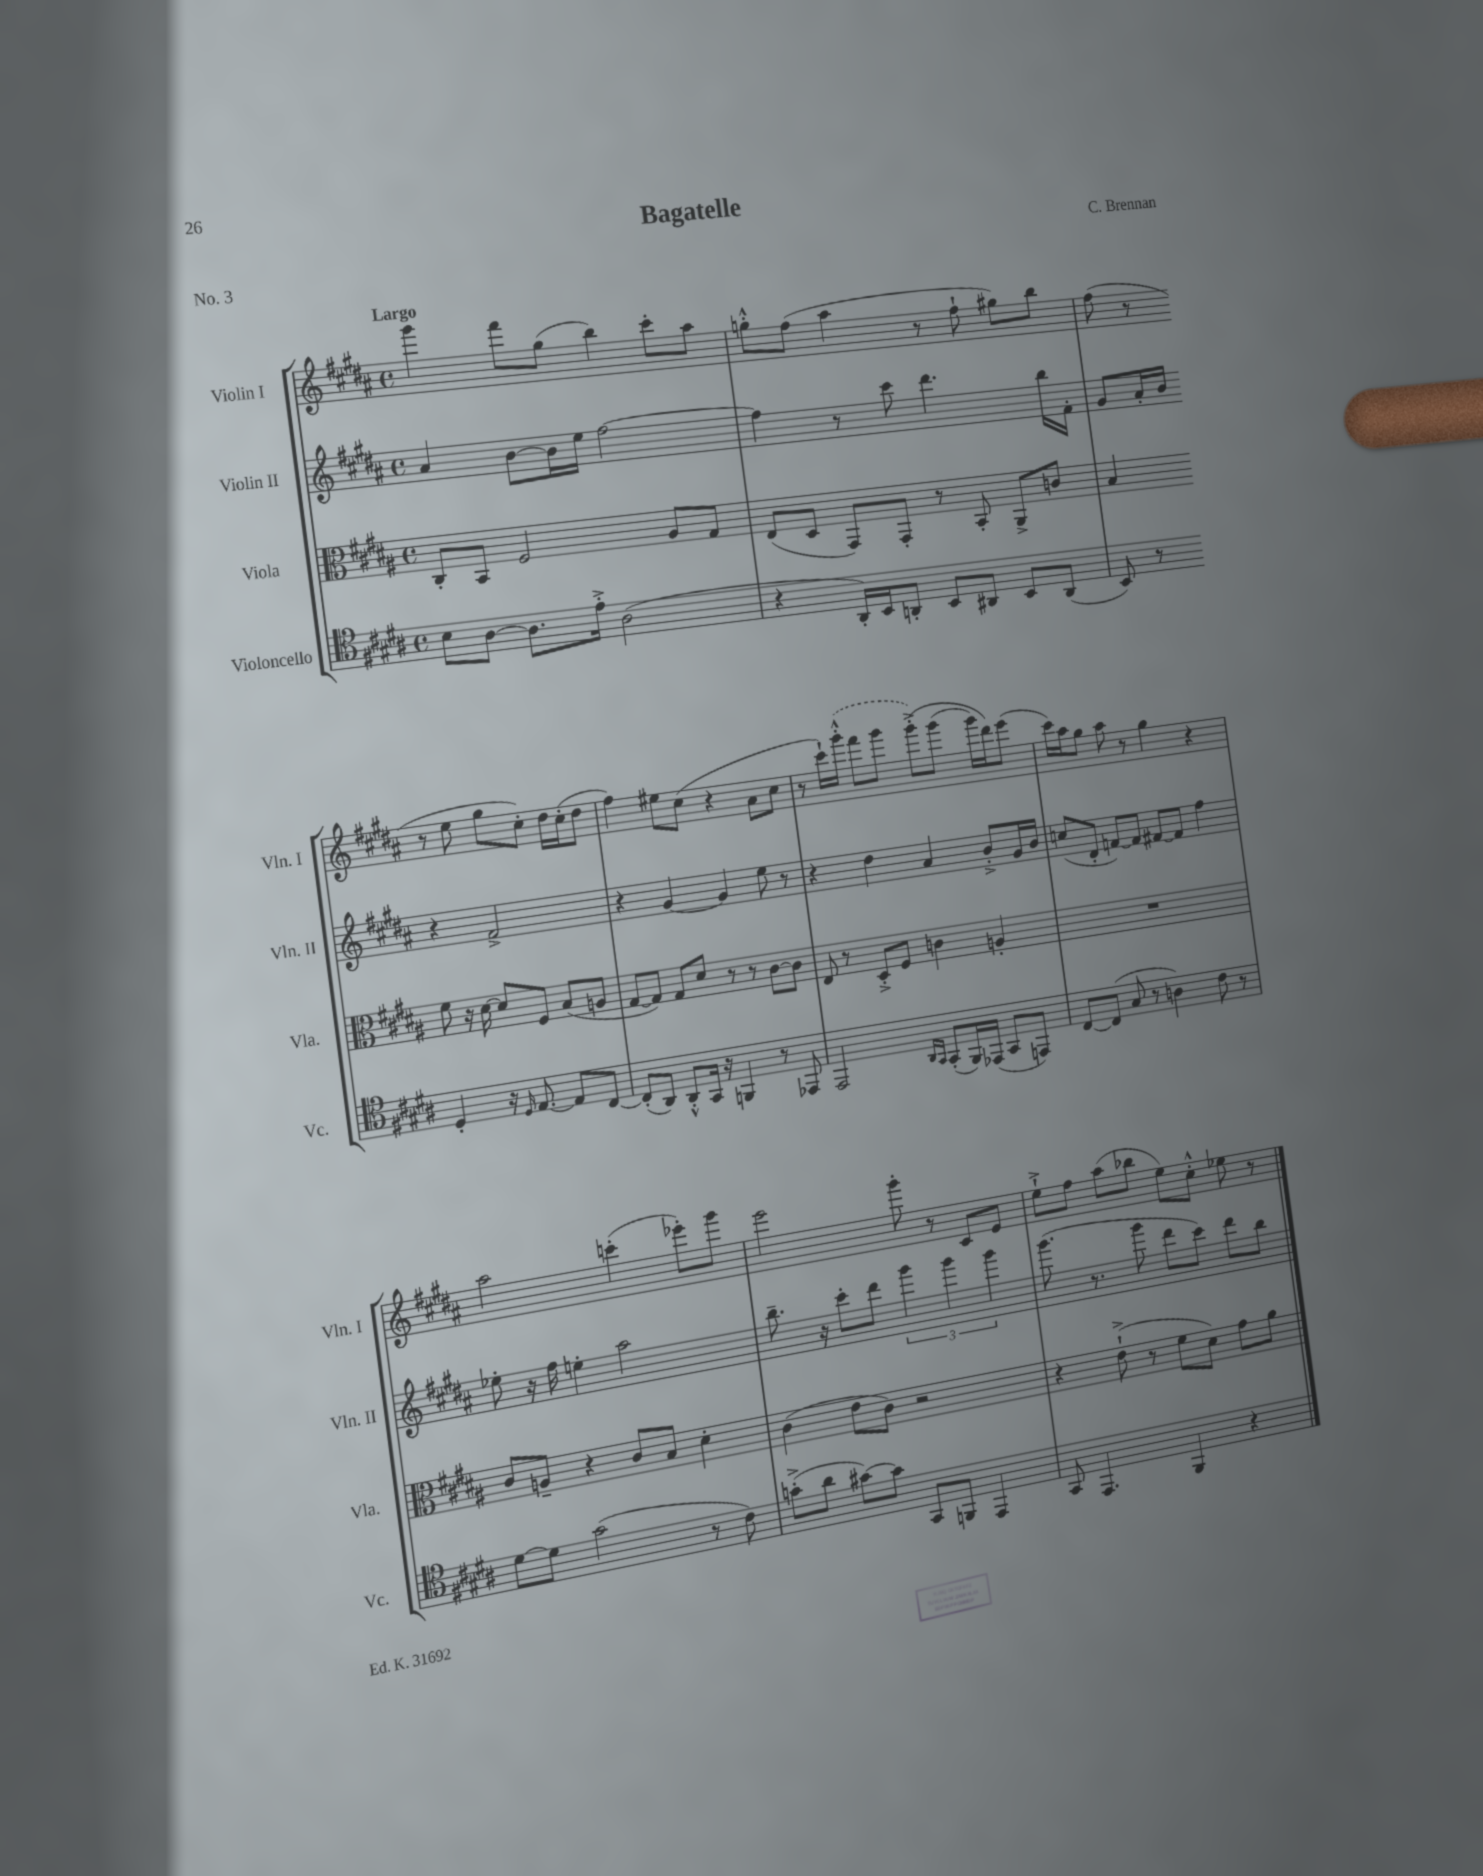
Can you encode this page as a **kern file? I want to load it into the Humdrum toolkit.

**kern	**kern	**kern	**kern
*part4	*part3	*part2	*part1
*staff4	*staff3	*staff2	*staff1
*I"Violoncello	*I"Viola	*I"Violin II	*I"Violin I
*I'Vc.	*I'Vla.	*I'Vln. II	*I'Vln. I
*clefC4	*clefC3	*clefG2	*clefG2
*k[f#c#g#d#a#]	*k[f#c#g#d#a#]	*k[f#c#g#d#a#]	*k[f#c#g#d#a#]
*M4/4	*M4/4	*M4/4	*M4/4
*met(c)	*met(c)	*met(c)	*met(c)
=1	=1	=1	=1
!	!	!	!LO:TX:a:B:t=Largo
8B\L	8C#'/L	4a#/	4ggg#\
[8A#\J	8BB/J	.	.
8.A#\L]	2F#/	[8b\L	8fff#\L
.	.	16b\L]	(8gg#\J
16e'^\Jk	.	16ee\JJ	.
(2A#\	.	[2ff#\	4bb\)
.	8A#/L	.	8ccc#'\L
.	8G#/J	.	8aa#\J
=2	=2	=2	=2
4r	(8E/L	4ff#\]	8ggn'^^\L
.	8D#/J	.	(8ff#\J
16AA#'/LL)	8GG#/L)	8r	4aa#\
16BB/J	.	.	.
8AAn'/J	8GG#'/J	8ccc#\	.
8BB/L	8r	4.ddd#\	8r
8AA#X/J	8BB'/	.	8ff#`\
8BB/L	8AA#^/L	.	8gg#X\L)
(8AA#/J	8cn/J	16bb\LL	8bb\J
.	.	16f#'\JJ	.
=3	=3	=3	=3
8BB/)	4B/	8g#/L	(8ff#\
8r	.	16a#'/L	8r
.	.	16b/JJ	.
4D#'/	8f#\	4r	8r
.	16r	.	8ee\
.	[16d#\	.	.
16r	8d#/L]	2f#^/	8gg#\L
16qqD#/	.	.	.
[8.E/	.	.	.
.	8F#/J	.	8cc#'\J)
8E/L]	(8B/L	.	16dd#\LL
.	.	.	(16cc#'\J
[8C#/J	8An/J	.	8dd#\J
!!LO:LB:g=z
=4	=4	=4	=4
(8C#'/L]	[8G#/L	4r	4ff#\)
8AA#/J)	8G#/J])	.	.
8AA#'^^/L	8G#/L	[4g#/	8ee#X\L
16GG#/Jk	8d#/J	.	(8cc#\J
16r	.	.	.
4FFn/	8r	4g#/]	4r
.	8r	.	.
8r	[8c#\L	8ee\	8a#\L
8EE-X/	8c#\J]	8r	8cc#\J
=5	=5	=5	=5
2EE/	8E/	4r	8r
.	8r	.	16ccc#`\LL)
.	.	.	(16ggg#'^^\JJ
.	8D#'^/L	4dd#\	8fff#\L
.	8F#/J	.	8ggg#\J
16qqAA#/LL	.	.	.
16qqGG#/JJ	.	.	.
(8GG#'/L	4cn\	4a#/	(8ggg#'^\L)
16FF#/L)	.	.	(8ggg#\J
(16EE-X/JJ	.	.	.
8GG#/L	4An'/	8b'^/L	16ggg#\LL)
.	.	.	16ddd#\J)
8EEn/J)	.	16g#/L	(8eee\J
.	.	16b/JJ	.
=6	=6	=6	=6
[8C#/L	1r	(8ccn/L	16ccc#\LL)
.	.	.	16aa#\J
(8C#/J]	.	8d#'/J	8gg#\J
8G#/	.	[8fn/L)	8aa#\
8r	.	8f/J]	8r
4An\)	.	[8f#X/L	4gg#\
.	.	8f#/J]	.
8c#\	.	4ff#\	4r
8r	.	.	.
!!LO:LB:g=z
=7	=7	=7	=7
[8d#\L	8c#/L	8ee-X'\	2aa#\
8d#\J]	8An~/J	16r	.
.	.	16ff#\	.
(2g#\	4r	4een'\	.
.	8c#/L	2aa#\	(4cccn'\
.	8B/J	.	.
8r	4d#'\	.	8eee-X'\L)
8c#\)	.	.	8ggg#\J
=8	=8	=8	=8
(8gn'^\L	(4c#\	8.bb~\	2eee\
8a#\J	.	.	.
.	.	16r	.
[8g#X\L)	8e\L	8ccc#'\L	.
8g#\J]	8c#\J)	8ddd#\J	.
8GG#/L	2r	6ggg#\	8ggg#'\
8FFn/J	.	.	8r
.	.	6ggg#\	.
4EE/	.	.	8c#/L
.	.	6ggg#\	.
.	.	.	8e/J
=9	=9	=9	=9
8GG#/	4r	(8.ggg#\	8ee`^\L
4.EE/	.	.	8ff#\J
.	.	8.r	.
.	(8e`^\	.	(8aa#\L
.	8r	8ggg#\	8bb-X\J
4FF#/	8f#\L	8ddd#\L	8ee\L)
.	8d#\J)	8ccc#\J)	8cc#'^^\J
4r	8g#\L	8ddd#\L	8ee-X\
.	8a#\J	8bb\J	8r
==	==	==	==
*-	*-	*-	*-
